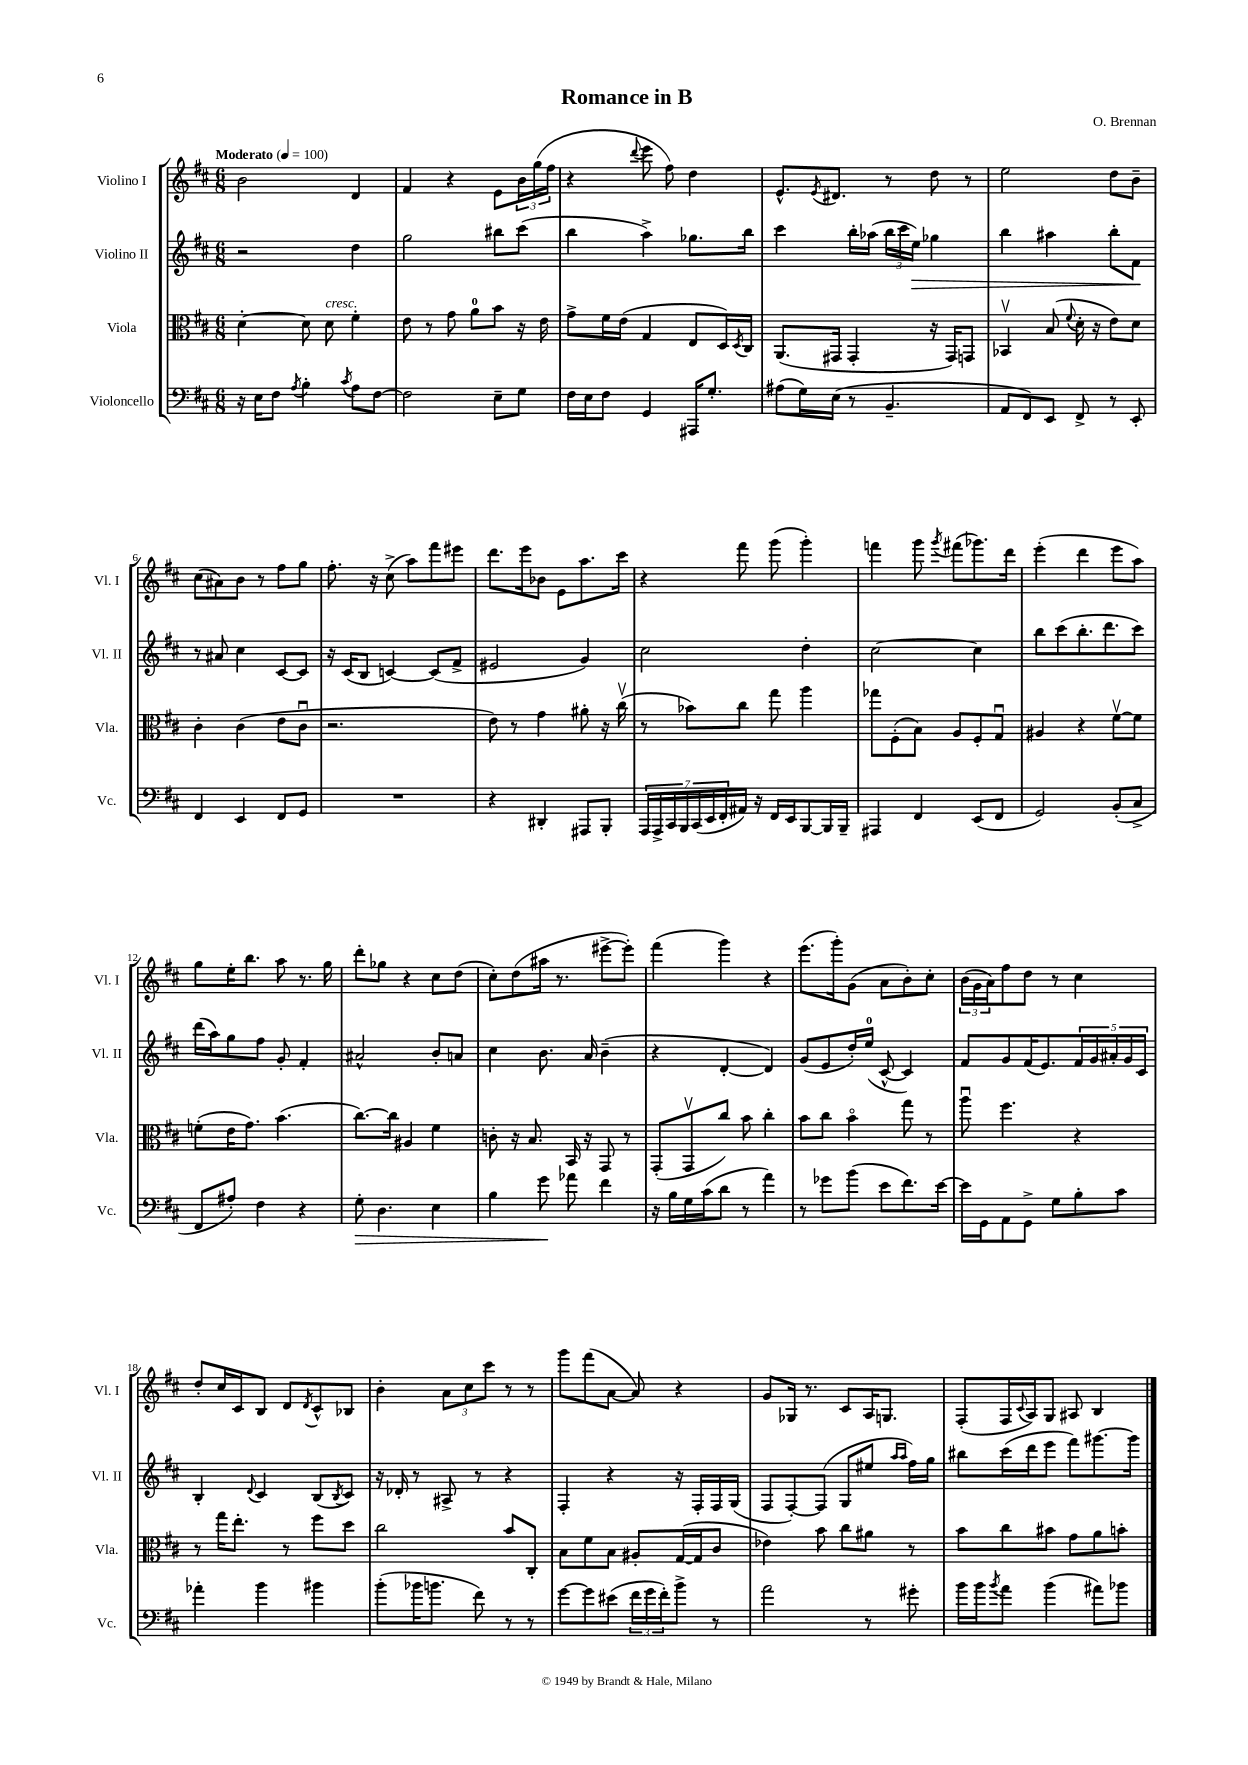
\header { title = "Romance in B" composer = "O. Brennan" }
<<
\new StaffGroup <<
\new Staff = "s0" \with { instrumentName = "Violino I" shortInstrumentName = "Vl. I" } {
    \clef treble \key d \major \numericTimeSignature \time 6/8 \tempo "Moderato" 4 = 100
    b'2 d'4 |
    fis'4 r4 e'8 \tuplet 3/2 { b'16 g''16( fis''16 } |
    r4 \appoggiatura { d'''8 } e'''8 fis''8) d''4 |
    e'8.-^ \acciaccatura { e'8 } dis'8. r8 d''8 r8 |
    e''2 d''8 b'8-- |
    cis''8( ais'8) b'8 r8 fis''8 g''8 |
    fis''8.-. r16 cis''8->( a''8) fis'''8 eis'''8 |
    d'''8. e'''16 bes'8 e'8 a''8. cis'''16 |
    r4 fis'''8 g'''8( g'''4-.) |
    f'''4 g'''8 \acciaccatura { g'''8 } fis'''8( ges'''8.) d'''16 |
    e'''4-.( d'''4 e'''8 a''8) |
    g''8 e''16-. b''8. a''8 r8. g''16 |
    d'''8-. ges''8 r4 cis''8 d''8( |
    cis''8-.) d''8( ais''16 r8. eis'''8~-> eis'''8-.) |
    fis'''4( g'''4) r4 |
    e'''8.( g'''16-.) g'8( a'8 b'8-.) cis''8-. |
    \tuplet 3/2 { b'16( g'16 a'16) } fis''8 d''8 r8 cis''4 |
    d''8-. cis''16 cis'16 b8 d'8 \acciaccatura { d'8 } cis'8-^ bes8 |
    b'4-. \tuplet 3/2 { a'8 cis''8 cis'''8 } r8 r8 |
    g'''8 fis'''8( a'8~ a'8) r4 |
    g'8 ges16 r8. cis'8 a16 g8. |
    fis8-.( fis16 \appoggiatura { cis'8 } a16) g8 ais8 b4 \bar "|." |
}
\new Staff = "s1" \with { instrumentName = "Violino II" shortInstrumentName = "Vl. II" } {
    \clef treble \key d \major \numericTimeSignature \time 6/8
    r2 d''4 |
    g''2 bis''8 cis'''8( |
    b''4 a''4->) ges''8. b''16 |
    cis'''4 b''16-. aes''16( \tuplet 3/2 { b''16 cis'''16 e''16\>) } ges''4 |
    b''4 ais''4 b''8-. fis'8\! |
    r8 ais'8 cis''4 cis'8~ cis'8 |
    r16 cis'16( b8 c'4~) c'8( fis'8-> |
    eis'2 g'4) |
    cis''2 d''4-. |
    cis''2~ cis''4 |
    b''8 cis'''8( b''8.-. d'''8. cis'''8) |
    d'''16( a''16) g''8 fis''8 g'8-. fis'4-. |
    ais'2-^ b'8-. a'8 |
    cis''4 b'8. a'16 b'4--( |
    r4 d'4~-. d'4) |
    g'8( e'8 d''16-.) e''16-0( cis'8~-^ cis'4) |
    fis'8 g'8 fis'16( e'8.) \tuplet 5/4 { fis'16 g'16 ais'16-. g'16 cis'16 } |
    b4-. \appoggiatura { d'8 } cis'4 b8( \acciaccatura { b8 } cis'8) |
    r16 des'16-. r8 ais8-> r8 r4 |
    fis4-. r4 r16 fis16-. fis16 g16( |
    fis8 fis8~-.) fis8( g8 eis''8 \grace { a''16 a''16 } fis''16) g''16 |
    bis''8 cis'''16( d'''16 e'''8 fis'''8) gis'''8.~ gis'''16 \bar "|." |
}
\new Staff = "s2" \with { instrumentName = "Viola" shortInstrumentName = "Vla." } {
    \clef alto \key d \major \numericTimeSignature \time 6/8
    d'4~-. d'8 d'8^\markup { \italic "cresc." } fis'4-. |
    e'8 r8 g'8 a'8-0 b'8 r16 e'16 |
    g'8-> fis'16 e'16( g4 e8 d16) \acciaccatura { d8 } cis16 |
    a,8.( gis,16 gis,4-. r16 gis,16) g,8 |
    bes,4\upbow b8( \appoggiatura { fis'8 } d'16-. r16 e'8) d'8 |
    cis'4-. cis'4( e'8 cis'8\downbow |
    r2. |
    e'8) r8 g'4 ais'8-. r16 cis''16\upbow( |
    r8 bes'8) cis''8 g''8 a''4 |
    ges''8 fis8-.( b8) a8 fis8-. g8\downbow |
    ais4 r4 fis'8~\upbow fis'8 |
    f'8-.( e'16 g'8.) b'4.( |
    cis''8.~) cis''16 ais4 fis'4 |
    c'8-. r16 b8. b,16 r16 g,8 r8 |
    g,8-.( g,8\upbow cis''8) b'8 cis''4-. |
    b'8 cis''8 b'4\flageolet g''8 r8 |
    a''8\downbow fis''4. r4 |
    r8 g''16 e''8.-. r8 fis''8 d''8 |
    cis''2 b'8 cis8-. |
    b8 fis'8 b8 ais8-. g16~( g16 cis'8 |
    ees'4) b'8 cis''8 ais'8 r8 |
    b'8 cis''8 bis'8 g'8 a'8 b'8-. \bar "|." |
}
\new Staff = "s3" \with { instrumentName = "Violoncello" shortInstrumentName = "Vc." } {
    \clef bass \key d \major \numericTimeSignature \time 6/8
    r16 e16 fis8 \acciaccatura { a8 } b4-. \acciaccatura { cis'8 } a8 fis8~ |
    fis2 e8-- g8 |
    fis16 e16 fis8 g,4 ais,,16 g8.-. |
    ais8( g16) e16( r8 b,4.-- |
    a,8 fis,8) e,8 fis,8-> r8 e,8-. |
    fis,4 e,4 fis,8 g,8 |
    R2. |
    r4 dis,4-. ais,,8 b,,8-. |
    \tuplet 7/4 { a,,16 a,,16-> cis,16 b,,16 cis,16( e,16 fis,16-. } ais,16) r16 fis,16 e,16 b,,8~ b,,16 b,,16-- |
    ais,,4 fis,4 e,8( fis,8 |
    g,2) b,8-.( cis8-> |
    fis,8 ais8-.) fis4 r4 |
    g8-.\> d4. e4 |
    b4 g'8\! aes'8 fis'4 |
    r16 b16 g16 cis'16( d'8 r8 a'4) |
    r8 ges'8 b'8( e'8 fis'8.) e'16~ |
    e'16 g,16 a,8 g,8-> g8 b8-. cis'8 |
    aes'4-. b'4 bis'4 |
    b'8-.( bes'16 b'8. fis'8) r8 r8 |
    g'8~ g'8 eis'8( \tuplet 3/2 { fis'16 g'16 fis'16-.) } b'8-> r8 |
    a'2 r8 gis'8-. |
    b'16 b'16 \acciaccatura { b'8 } a'8 b'4( ais'8) bes'8 \bar "|." |
}
>>
>>
